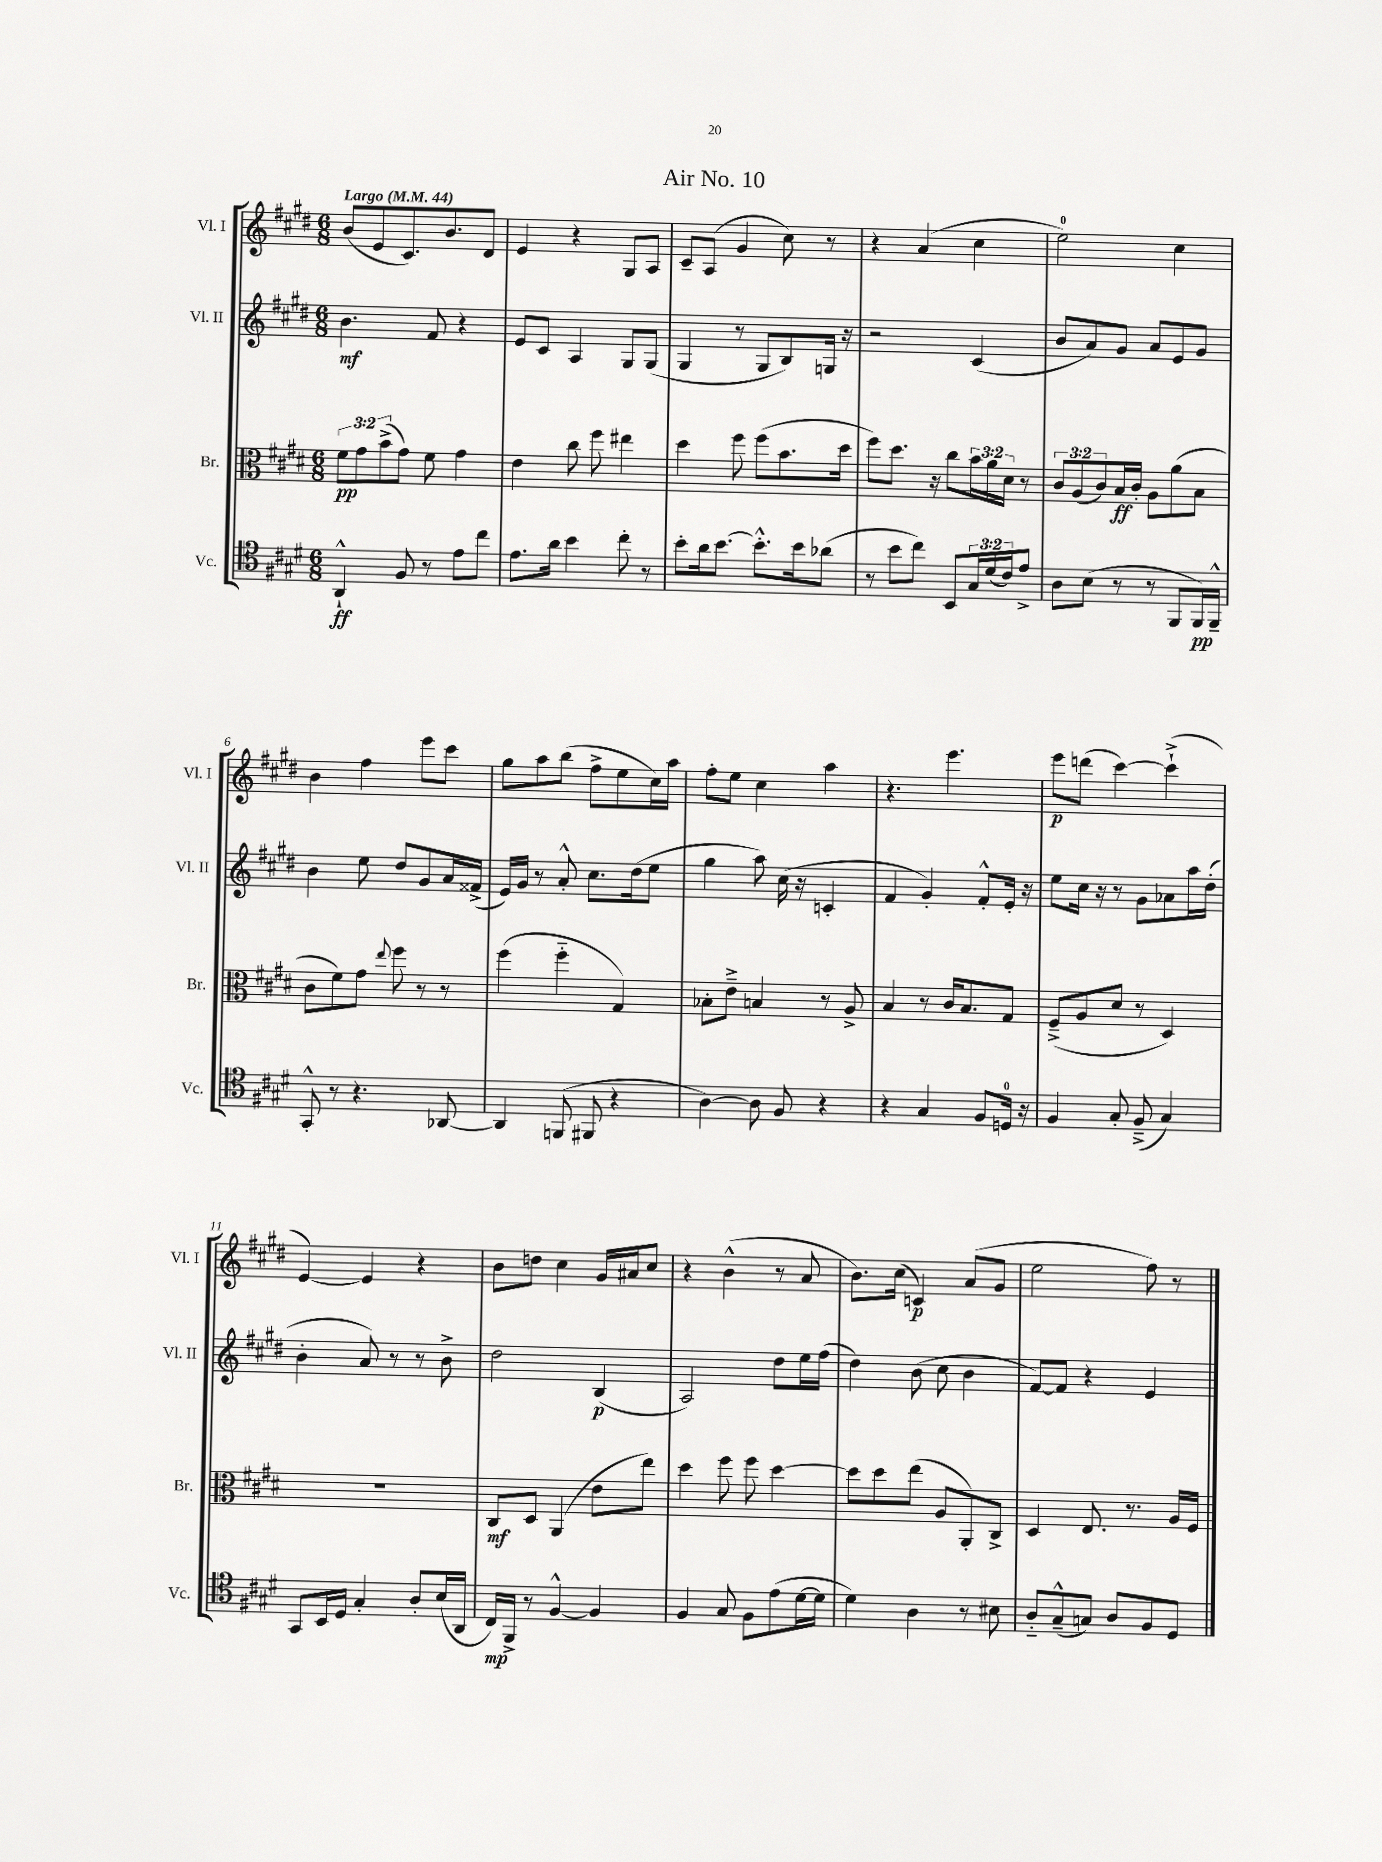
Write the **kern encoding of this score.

**kern	**kern	**kern	**kern
*staff4	*staff3	*staff2	*staff1
*clefC4	*clefC3	*clefG2	*clefG2
*k[f#c#g#d#]	*k[f#c#g#d#]	*k[f#c#g#d#]	*k[f#c#g#d#]
*M6/8	*M6/8	*M6/8	*M6/8
*MM44	*MM44	*MM44	*MM44
4AA`^^	12f#	4.b	(8b
.	12g#	.	.
.	.	.	8e
.	(12b^	.	.
8F#	8g#)	.	8.c#)
8r	8f#	8f#	.
.	.	.	8.b
8e	4g#	4r	.
8cc#	.	.	8d#
=	=	=	=
8.e	4e	8e	4e
.	.	8c#	.
16a	.	.	.
4b	8cc#	4A	4r
.	8ff#	.	.
8cc#'	4ee#	8G#	8G#
8r	.	(8G#	8A
=	=	=	=
8b'	4dd#	4G#	8c#~
16a	.	.	(8A
[8.b	.	.	.
.	8ff#	8r	4g#
8.b'^^]	(8ff#	8G#	.
.	8.b	8B)	8cc#)
16b	.	.	.
(8a-	.	16G	8r
.	16dd#	16r	.
=	=	=	=
8r	8ff#)	2r	4r
8b	8.dd#	.	.
8cc#)	.	.	(4a
.	16r	.	.
8BB	8cc#	.	.
24G#	24b	(4c#	4cc#
(24d#	24a	.	.
24c#)	24d#	.	.
8e^	8r	.	.
=	=	=	=
8A	12c#	8b	2ee)
.	(12A	.	.
(8B	.	8a)	.
.	12c#)	.	.
8r	16B	8g#	.
.	16c#'	.	.
8r	8A	8a	.
8FF#	(8a	8e	4cc#
16FF#)	8B	8g#	.
16FF#~^^	.	.	.
=	=	=	=
8GG#'^^	8c#	4b	4b
8r	8f#)	.	.
4.r	8g#	8ee	4ff#
.	8qqee	.	.
.	8ff#	8dd#	.
.	8r	8g#	8eee
[8AA-	8r	16a	8ccc#
.	.	(16f##^	.
=	=	=	=
4AA-]	(4ff#	16e)	8gg#
.	.	16g#	.
.	.	8r	8aa
(8FF	4ff#'~	8a'^^	(8bb
8FF#	.	8.cc#	8ff#^
4r	4G#)	.	8ee
.	.	(16dd#	.
.	.	8ee	16cc#)
.	.	.	16aa
=	=	=	=
[4A)	8B-'	4gg#	8ff#'
.	8e~^	.	8ee
8A]	4B	8aa)	4cc#
8F#	.	(16cc#	.
.	.	16r	.
4r	8r	4c'	4aa
.	8A^	.	.
=	=	=	=
4r	4B	4f#	4.r
4G#	8r	4g#')	.
.	16c#	.	4.eee
.	8.B	.	.
8F#	.	8f#'^^	.
16D	8G#	16e'	.
16r	.	16r	.
=	=	=	=
4F#	(8F#~^	8ee	8eee
.	8A	16cc#	(8ddd
.	.	16r	.
8G#'	8d#	8r	[4ccc#)
(8F#~^	8r	8g#	.
4G#)	4D#)	8a-	(4ccc#`^]
.	.	16aa	.
.	.	(16dd#'	.
=	=	=	=
8GG#	2.r	4b'	[4e)
16BB	.	.	.
16D#	.	.	.
4G#'	.	8a)	4e]
.	.	8r	.
8A'	.	8r	4r
(16B	.	8b^	.
16AA	.	.	.
=	=	=	=
16C#)	8C#	2dd#	8b
16FF#^	.	.	.
8r	8D#	.	8dd
[4F#^^	(4AA	.	4cc#
4F#]	8e	(4B	16g#
.	.	.	16a#
.	8ee)	.	8cc#
=	=	=	=
4F#	4dd#	2A)	4r
8G#	8ff#	.	(4b^^
8F#	8ff#	.	.
(8e	[4dd#	8dd#	8r
[16d#	.	16ee	8a
16d#]	.	(16ff#	.
=	=	=	=
4d#)	8dd#]	4dd#)	8.b)
.	8dd#	.	.
.	.	.	(16cc#
4A	(8ee	(8b	4c)
.	8A	8cc#	.
8r	8AA')	4b	(8a
8B#	8C#^	.	8g#
=	=	=	=
8A'~	4D#	[8f#)	2ee
(8G#~^^	.	8f#]	.
8G)	8.E	4r	.
8A	.	.	.
.	8.r	.	.
8F#	.	4e	8ff#)
8D#	16A	.	8r
.	16F#	.	.
==	==	==	==
*-	*-	*-	*-
